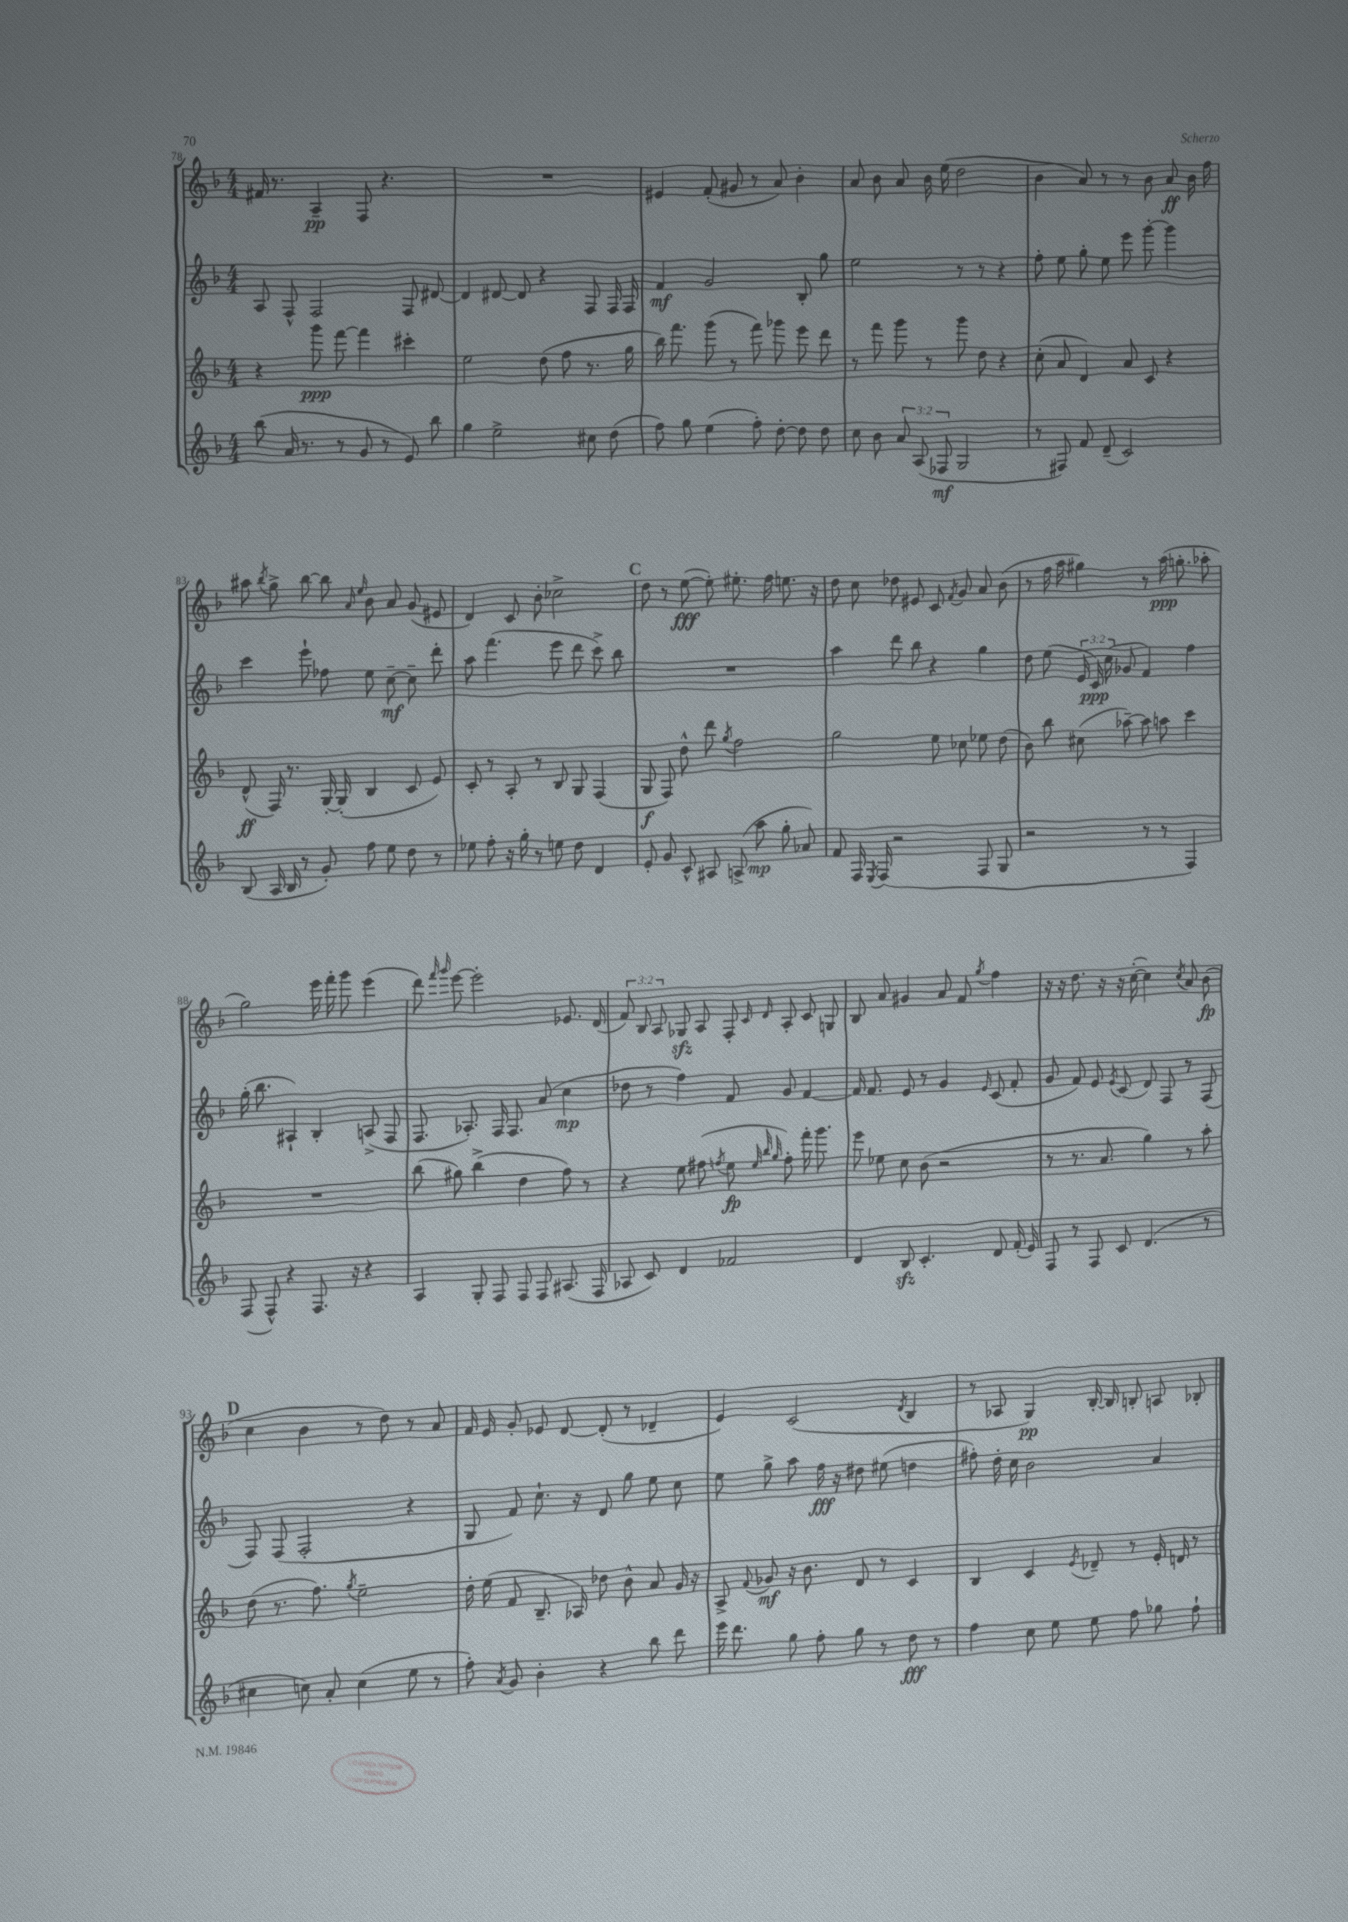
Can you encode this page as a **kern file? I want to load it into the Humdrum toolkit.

**kern	**dynam	**kern	**dynam	**kern	**dynam	**kern	**dynam
*part4	*part4	*part3	*part3	*part2	*part2	*part1	*part1
*staff4	*staff4	*staff3	*staff3	*staff2	*staff2	*staff1	*staff1
*clefG2	*	*clefG2	*	*clefG2	*	*clefG2	*
*k[b-]	*	*k[b-]	*	*k[b-]	*	*k[b-]	*
*M4/4	*	*M4/4	*	*M4/4	*	*M4/4	*
=78	=78	=78	=78	=78	=78	=78	=78
(8bb-\	.	4r	.	8A/	.	16f#X/	.
.	.	.	.	.	.	8.r	.
16a/	.	.	.	8F^^/	.	.	.
8.r	.	.	.	.	.	.	.
.	.	8ggg\	ppp	2F/	.	4A~/	pp
8r	.	[8fff\	.	.	.	.	.
8g/	.	4fff\]	.	.	.	8F/	.
8r	.	.	.	.	.	4.r	.
8e/)	.	4ccc#X'\	.	8F/	.	.	.
8bb-\	.	.	.	[8d#X/	.	.	.
=79	=79	=79	=79	=79	=79	=79	=79
4gg\	.	2ee\	.	4d#/]	.	1r	.
2ee^\	.	.	.	[8d#X/	.	.	.
.	.	.	.	8d#/]	.	.	.
.	.	(8dd\	.	4r	.	.	.
.	.	8ff\	.	.	.	.	.
8cc#X\	.	8.r	.	8F/	.	.	.
(8dd\	.	.	.	16F/	.	.	.
.	.	16gg\	.	16F/	.	.	.
=80	=80	=80	=80	=80	=80	=80	=80
8ff\)	.	16bb-\)	.	4f/	mf	4e#X/	.
.	.	8.fff\	.	.	.	.	.
8gg\	.	.	.	.	.	.	.
(4ee\	.	(8ggg\	.	2g/	.	(8f'/	.
.	.	8r	.	.	.	8g#X/	.
8ff'\)	.	8fff\)	.	.	.	8r	.
[8dd'\	.	8ggg-X\	.	.	.	8a/)	.
8dd\]	.	8eee\	.	8B-'/	.	4b-'\	.
8dd\	.	8ddd\	.	8gg\	.	.	.
=81	=81	=81	=81	=81	=81	=81	=81
8cc\	.	8r	.	2ee\	.	8a/	.
8b-\	.	8fff\	.	.	.	8b-\	.
12a/	.	8ggg\	.	.	.	8a/	.
(12A/	.	.	.	.	.	.	.
.	.	8r	.	.	.	16b-\	.
12F-X/	mf	.	.	.	.	.	.
.	.	.	.	.	.	(16ee\	.
2G/	.	8ggg\	.	8r	.	2dd\	.
.	.	8dd\	.	8r	.	.	.
.	.	4r	.	4r	.	.	.
=82	=82	=82	=82	=82	=82	=82	=82
8r	.	(8cc'\	.	8ff'\	.	4b-\	.
8F#X/)	.	8a/	.	8ee\	.	.	.
8f/	.	4d/)	.	8gg'\	.	8a/)	.
(8d~/	.	.	.	8ee\	.	8r	.
2c/)	.	8a/	.	8eee\	.	8r	.
.	.	8c/	.	[8ggg'\	.	8b-\	.
.	.	4r	.	4ggg\]	.	8a/	ff
.	.	.	.	.	.	16b-\	.
.	.	.	.	.	.	16ff\	.
!!LO:LB:g=z
=83	=83	=83	=83	=83	=83	=83	=83
(8B-/	.	(8d^^/	ff	4ccc\	.	8aa#X\	.
.	.	.	.	.	.	8qbb-/	.
16A/	.	16F/)	.	.	.	8gg^\	.
16B-/	.	8.r	.	.	.	.	.
8r	.	.	.	8eee`\	.	[8bb-\	.
8g'/)	.	[16G'/	.	8ff-X\	.	8bb-\]	.
.	.	(16G'/]	.	.	.	.	.
.	.	.	.	.	.	16qqa/	.
.	.	.	.	.	.	16qqee/	.
8ff\	.	4B-/	.	8ee\	.	8b-\	.
8ee\	.	.	.	[8cc~\	mf	8a/	.
8dd\	.	8c/	.	8cc~\]	.	(8g/	.
8r	.	8e/)	.	8ddd'\	.	8e#X/	.
=84	=84	=84	=84	=84	=84	=84	=84
8ee-X\	.	8c'/	.	8aa\	.	4d/)	.
8ff'\	.	8r	.	(4.fff\	.	.	.
16r	.	8A'/	.	.	.	8c/	.
16gg'\	.	.	.	.	.	.	.
8r	.	8r	.	.	.	8b-'\	.
8een\	.	8B-/	.	8eee\	.	2cc-X^\	.
8dd\	.	8G/	.	8ddd\	.	.	.
4d/	.	(4F/	.	8ccc^\)	.	.	.
.	.	.	.	8bb-\	.	.	.
!!LO:REH:place=s1:t=C
=85	=85	=85	=85	=85	=85	=85	=85
8e'/	.	8G/	f	1r	.	8dd\	.
8g/	.	8F/)	.	.	.	8r	.
8c^^/	.	8dd^^\	.	.	.	([8ee\	fff
8A#X/	.	8ddd\	.	.	.	8ee'\])	.
.	.	8qgg/	.	.	.	.	.
(8An^/	.	2ff\	.	.	.	8.ee#X'\	.
8aa\	mp	.	.	.	.	.	.
.	.	.	.	.	.	16ff\	.
8gg'\	.	.	.	.	.	8.een\	.
8a-X/)	.	.	.	.	.	.	.
.	.	.	.	.	.	16r	.
=86	=86	=86	=86	=86	=86	=86	=86
8f/	.	2gg\	.	4aa\	.	8dd\	.
16F/	.	.	.	.	.	8cc\	.
8qE/	.	.	.	.	.	.	.
(16F/	.	.	.	.	.	.	.
2r	.	.	.	8ddd\	.	8dd-X\	.
.	.	.	.	8bb-\	.	8e#X/	.
.	.	8ee\	.	4r	.	8c/	.
.	.	.	.	.	.	8qf/	.
.	.	8cc-X\	.	.	.	8g/	.
8F/	.	8ee-X\	.	4gg\	.	8a/	.
8G/	.	(8dd\	.	.	.	(8b-\	.
=87	=87	=87	=87	=87	=87	=87	=87
2r	.	8b-\)	.	8dd\	.	8r	.
.	.	8bb-\	.	(8ee\	.	16ff\	.
.	.	.	.	.	.	16aa\	.
.	.	(8cc#X\	.	24e/	.	4gg#X\)	.
.	.	.	.	24c/)	ppp	.	.
.	.	.	.	(24cc\	.	.	.
.	.	[8aa-X~\)	.	8g-X/	.	.	.
8r	.	8aa-\]	.	4f/)	.	8r	.
8r	.	8aan\	.	.	.	(16aa\	ppp
.	.	.	.	.	.	8.ggn'\	.
4F/)	.	4ccc\	.	4ff\	.	.	.
.	.	.	.	.	.	8aa-X'\	.
!!LO:LB:g=z
=88	=88	=88	=88	=88	=88	=88	=88
(8F/	.	1r	.	(16gg'\	.	2gg\)	.
.	.	.	.	8.bb-\	.	.	.
8F^^/)	.	.	.	.	.	.	.
4r	.	.	.	4A#X`/)	.	.	.
8.F/	.	.	.	4B-'/	.	16eee\	.
.	.	.	.	.	.	16fff'\	.
.	.	.	.	.	.	8ggg\	.
16r	.	.	.	.	.	.	.
4r	.	.	.	(8An^/	.	(4eee\	.
.	.	.	.	8F/	.	.	.
=89	=89	=89	=89	=89	=89	=89	=89
4A/	.	(8bb-\	.	8.F/	.	8ddd\)	.
.	.	.	.	.	.	16qqfff/	.
.	.	.	.	.	.	16qqggg/	.
.	.	8gg#X\)	.	.	.	[8eee\	.
.	.	.	.	8.A-X'/)	.	.	.
8G'/	.	(4bb-^\	.	.	.	2eee'\]	.
8F/	.	.	.	16F/	.	.	.
.	.	.	.	8.F/	.	.	.
8F/	.	4dd\	.	.	.	.	.
8F/	.	.	.	(8a/	.	.	.
(8.A#X/	.	8ff\)	.	4cc\	mp	8.e-X/	.
.	.	8r	.	.	.	.	.
16F/	.	.	.	.	.	(16d/	.
=90	=90	=90	=90	=90	=90	=90	=90
8A-X/	.	4r	.	8dd-X\	.	12f/)	.
.	.	.	.	.	.	12B-/	.
8c/)	.	.	.	8r	.	.	.
.	.	.	.	.	.	12A/	.
4d/	.	8ee\	.	4ff\)	.	8G-Xzz/	.
.	.	(8ff#X\	.	.	.	8A/	.
.	.	8qffn/	.	.	.	.	.
2f-X/	.	8ee\	fp	8f/	.	8F'/	.
.	.	32qqee/	.	.	.	.	.
.	.	32qqbb-/	.	.	.	16qqc/	.
.	.	32qqgg/	.	.	.	16qqd/	.
.	.	8ff'\)	.	8g/	.	8A'/	.
.	.	16fff'\	.	[4f/	.	8c/	.
.	.	8.ggg\	.	.	.	.	.
.	.	.	.	.	.	8Gn/	.
=91	=91	=91	=91	=91	=91	=91	=91
4d/	.	8eee\	.	16f/]	.	8B-/	.
.	.	.	.	8.f/	.	.	.
.	.	8ee-X\	.	.	.	8a/	.
8B-zz/	.	8cc\	.	8e/	.	4g#X/	.
4.c'/	.	(8b-\	.	8r	.	.	.
.	.	2r	.	4g/	.	8a/	.
.	.	.	.	.	.	8f/	.
.	.	.	.	16qqe/	.	8qgg/	.
8d/	.	.	.	(8c/	.	4ff\	.
(16f'/	.	.	.	8f'/	.	.	.
16e/)	.	.	.	.	.	.	.
=92	=92	=92	=92	=92	=92	=92	=92
8F/	.	8r	.	8g/	.	16r	.
.	.	.	.	.	.	16r	.
8r	.	8.r	.	8f/)	.	8.dd\	.
8F/	.	.	.	8e/	.	.	.
.	.	8.a/	.	.	.	16r	.
.	.	.	.	8qe/	.	.	.
8c/	.	.	.	(8c/	.	16r	.
.	.	.	.	.	.	([16cc'\	.
(4.d/	.	4gg\)	.	8d/)	.	4cc\])	.
.	.	.	.	8F/	.	.	.
.	.	.	.	.	.	8qcc/	.
.	.	8r	.	8r	.	8a/	.
8r	.	8aa'\	.	(8F/	.	(8b-\	fp
!!LO:LB:g=z
!!LO:REH:place=s1:t=D
=93	=93	=93	=93	=93	=93	=93	=93
4cc#X\	.	(8dd\	.	8F/)	.	4cc\	.
.	.	8.r	.	(8F/	.	.	.
8ccn\)	.	.	.	2F'/	.	4b-\	.
.	.	8.ff\)	.	.	.	.	.
8a'/	.	.	.	.	.	.	.
.	.	8qgg/	.	.	.	.	.
(4cc\	.	2ee~\	.	.	.	8r	.
.	.	.	.	.	.	8dd\)	.
8ee\	.	.	.	4r	.	8r	.
8r	.	.	.	.	.	8a/	.
=94	=94	=94	=94	=94	=94	=94	=94
8ff'\)	.	16dd'\	.	8G/	.	16f/	.
.	.	(16ee\	.	.	.	16e/	.
8qa/	.	.	.	.	.	.	.
8g/	.	8f/	.	8f/)	.	8g'/	.
4b-'\	.	8.B-~/	.	8.cc`\	.	8e-X/	.
.	.	.	.	.	.	[8d/	.
.	.	16A-X/)	.	16r	.	.	.
4r	.	8dd-X\	.	8d/	.	(8d'/]	.
.	.	8b-^^\	.	8gg\	.	8r	.
8bb-\	.	8a/	.	8ee\	.	4d-X~/	.
8ddd\	.	16g/	.	8cc\	.	.	.
.	.	16r	.	.	.	.	.
=95	=95	=95	=95	=95	=95	=95	=95
16eee\	.	8A^/	.	8ee\	.	4e/)	.
8.ddd\	.	.	.	.	.	.	.
.	.	8qqf/	.	.	.	.	.
.	.	8g-X/	mf	8gg^\	.	.	.
8gg\	.	16r	.	8aa\	.	(2c/	.
.	.	8.b-\	.	.	.	.	.
8ff'\	.	.	.	16ff\	fff	.	.
.	.	.	.	16r	.	.	.
8gg\	.	8d/	.	8dd#X\	.	.	.
8r	.	8r	.	(8ee#X\	.	.	.
.	.	.	.	.	.	8qd/	.
8dd\	fff	4c/	.	4ddn\	.	4B-/	.
8r	.	.	.	.	.	.	.
=96	=96	=96	=96	=96	=96	=96	=96
4ff\	.	4B-/	.	8ff#X'\)	.	8r	.
.	.	.	.	16dd'\	.	8A-X/	.
.	.	.	.	16cc\	.	.	.
8cc\	.	4c/	.	2b-\	.	4G/)	pp
8ee\	.	.	.	.	.	.	.
.	.	8qe/	.	.	.	.	.
8ee\	.	8d-X~/	.	.	.	[16B-'/	.
.	.	.	.	.	.	16B-/]	.
8ff\	.	8r	.	.	.	8Bn'/	.
8gg-X\	.	16e'/	.	4a/	.	8An/	.
.	.	16dn/	.	.	.	.	.
8ff`\	.	8r	.	.	.	8B-X'/	.
==	==	==	==	==	==	==	==
*-	*-	*-	*-	*-	*-	*-	*-
